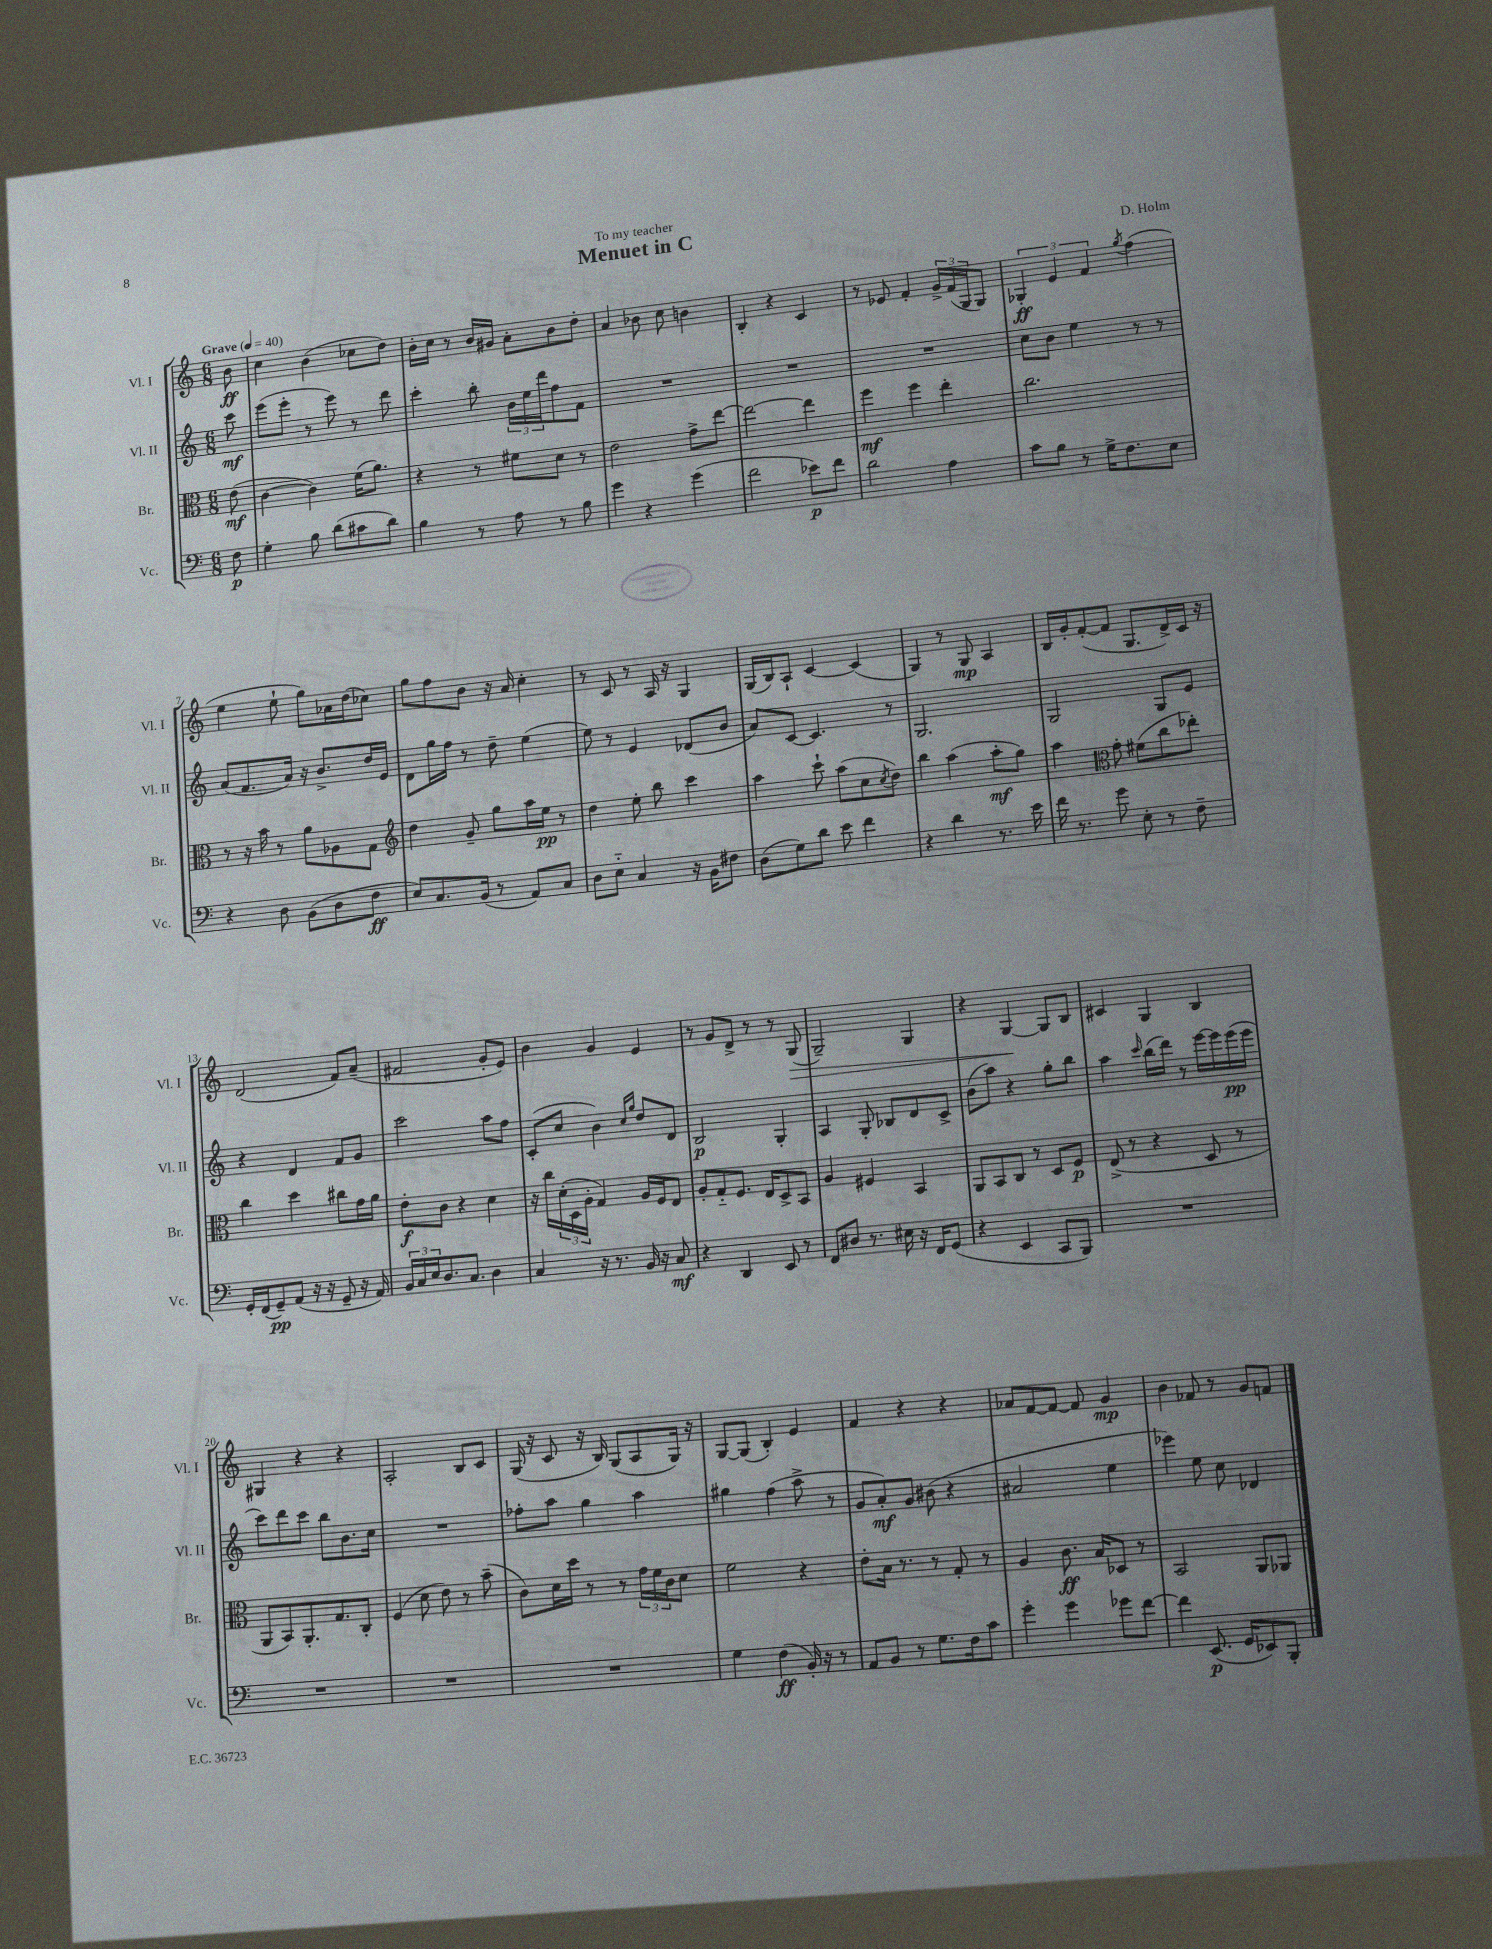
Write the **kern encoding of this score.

**kern	**dynam	**kern	**dynam	**kern	**dynam	**kern	**dynam
*part4	*part4	*part3	*part3	*part2	*part2	*part1	*part1
*staff4	*staff4	*staff3	*staff3	*staff2	*staff2	*staff1	*staff1
*I"Vc.	*	*I"Br.	*	*I"Vl. II	*	*I"Vl. I	*
*I'Vc.	*	*I'Br.	*	*I'Vl. II	*	*I'Vl. I	*
*clefF4	*	*clefC3	*	*clefG2	*	*clefG2	*
*k[]	*	*k[]	*	*k[]	*	*k[]	*
*M6/8	*	*M6/8	*	*M6/8	*	*M6/8	*
*MM40	*	*MM40	*	*MM40	*	*MM40	*
=	=	=	=	=	=	=	=
!	!	!	!	!	!	!LO:TX:a:B:t=Grave	!
8F\	p	(8e\	mf	8ccc\	mf	8b\	ff
=1	=1	=1	=1	=1	=1	=1	=1
4G'\	.	[4c\	.	(8eee\L	.	4cc\	.
.	.	.	.	8eee'\J	.	.	.
8B\	.	4c\])	.	8r	.	(4b\	.
(8d\L	.	.	.	8eee\)	.	.	.
8c#X\	.	(16f\KL	.	8r	.	8cc-X\L	.
.	.	8.a\J)	.	.	.	.	.
8d\J)	.	.	.	8ddd\	.	8dd\J)	.
=2	=2	=2	=2	=2	=2	=2	=2
4B\	.	4r	.	4ccc'\	.	16b'\LL	.
.	.	.	.	.	.	16cc\JJ	.
.	.	.	.	.	.	8r	.
8r	.	8r	.	8bb'\	.	16b/LL	.
.	.	.	.	.	.	16g#X/JJ	.
8A\	.	8f#X\L	.	24b\LL	.	8a'\L	.
.	.	.	.	24ee\	.	.	.
.	.	.	.	24ddd\J	.	.	.
8r	.	8d\J	.	8ff\	.	8b\	.
8B\	.	8r	.	8f\J	.	8dd'\J	.
=3	=3	=3	=3	=3	=3	=3	=3
4g\	.	2e\	.	2.r	.	4a/	.
4r	.	.	.	.	.	8b-X\	.
.	.	.	.	.	.	8cc\	.
(4g\	.	8g^\L	.	.	.	4bn\	.
.	.	[8ee\J	.	.	.	.	.
=4	=4	=4	=4	=4	=4	=4	=4
2f\	.	2ee\_	.	2.r	.	4B'/	.
.	.	.	.	.	.	4r	.
8e-X\L)	p	4ee\]	.	.	.	4c/	.
8f\J	.	.	.	.	.	.	.
=5	=5	=5	=5	=5	=5	=5	=5
2d\	.	4ff\	mf	2.r	.	8r	.
.	.	.	.	.	.	8e-X/	.
.	.	4ff\	.	.	.	4f'/	.
4A\	.	4ee'\	.	.	.	24g^/LL	.
.	.	.	.	.	.	(24f/	.
.	.	.	.	.	.	24G/J	.
.	.	.	.	.	.	8G/J)	.
=6	=6	=6	=6	=6	=6	=6	=6
8c\L	.	2.cc\	.	8cc\L	.	6G-X'/	ff
8B\J	.	.	.	8b\J	.	.	.
.	.	.	.	.	.	6e/	.
8r	.	.	.	4ee\	.	.	.
.	.	.	.	.	.	6f/	.
16G^\KL	.	.	.	.	.	.	.
8.F\	.	.	.	.	.	.	.
.	.	.	.	.	.	8qgg/	.
.	.	.	.	8r	.	(4ff\	.
8E\J	.	.	.	8r	.	.	.
!!LO:LB:g=z
=7	=7	=7	=7	=7	=7	=7	=7
4r	.	8r	.	(8a/L	.	4ee\	.
.	.	16r	.	8.f/	.	.	.
.	.	16b\	.	.	.	.	.
8D\	.	8r	.	.	.	8ee`\	.
.	.	.	.	16a/Jk)	.	.	.
(8BB\L	.	8a\L	.	16r	.	8gg\L)	.
.	.	.	.	8.b^/L	.	.	.
8D\	.	8A-X\	.	.	.	16a-X\L	.
.	.	.	.	.	.	(16dd\J	.
8F\J	ff	8G\J	.	16dd/L	.	8cc-X\J)	.
.	.	.	.	16e/JJ	.	.	.
=8	=8	=8	=8	=8	=8	=8	=8
*	*	*clefG2	*	*	*	*	*
8E/L)	.	4dd\	.	8d\L	.	8gg\L	.
8.C/	.	.	.	16gg\L	.	8ff\	.
.	.	.	.	16ff\JJ	.	.	.
.	.	8g~/	.	8r	.	8b\J	.
(16BB/Jk	.	.	.	.	.	.	.
8r	.	8gg\L	.	8dd~\	.	16r	.
.	.	.	.	.	.	16a/	.
8AA/L)	.	16aa\L	.	(4ee\	.	4cc'\	.
.	.	16ee\JJ	pp	.	.	.	.
8C/J	.	8r	.	.	.	.	.
=9	=9	=9	=9	=9	=9	=9	=9
8D\L	.	4dd\	.	8ee\)	.	8r	.
8E\J	.	.	.	8r	.	8c/	.
4C/	.	8ee'\	.	4e/	.	8r	.
.	.	8bb\	.	.	.	16A/	.
.	.	.	.	.	.	16r	.
16r	.	4ccc\	.	(8d-X/L	.	4G/	.
16BB\KL	.	.	.	.	.	.	.
8F#X\J	.	.	.	8b/J	.	.	.
=10	=10	=10	=10	=10	=10	=10	=10
(8D\L	.	4aa\	.	8a/L)	.	(16G/LL	.
.	.	.	.	.	.	16B/J)	.
8G\)	.	.	.	[8c/J	.	8A`/J	.
8d\J	.	8ccc`\	.	4.c/]	.	[4c/	.
8e\	.	(8aa\L	.	.	.	.	.
4f\	.	8cc\	.	.	.	(4c/]	.
.	.	8qcc/	.	.	.	.	.
.	.	8dd\J)	.	8r	.	.	.
=11	=11	=11	=11	=11	=11	=11	=11
4r	.	4bb\	.	2.G/	.	4G/)	.
4d\	.	(4aa\	.	.	.	8r	.
.	.	.	.	.	.	8G/	mp
8.r	.	8aa'\L	mf	.	.	4A/	.
.	.	8gg\J)	.	.	.	.	.
16e\	.	.	.	.	.	.	.
=12	=12	=12	=12	=12	=12	=12	=12
16f\	.	4aa\	.	2G/	.	16B/LL	.
8.r	.	.	.	.	.	16g'/J	.
.	.	.	.	.	.	([8f'/	.
*	*	*clefC3	*	*	*	*	*
8g\	.	8g'\	.	.	.	8f/J]	.
8E'\	.	(8f#X\L	.	.	.	8.G/L	.
8r	.	8cc\	.	8G/L	.	.	.
.	.	.	.	.	.	16d^/L)	.
8F~\	.	8ee-X'\J)	.	8e/J	.	16c/JJ	.
.	.	.	.	.	.	16r	.
!!LO:LB:g=z
=13	=13	=13	=13	=13	=13	=13	=13
16GG'/LL	.	4cc\	.	4r	.	(2d/	.
(16FF/J	.	.	.	.	.	.	.
8GG~/)	pp	.	.	.	.	.	.
(8AA/J	.	4dd\	.	4d/	.	.	.
16r	.	.	.	.	.	.	.
16r	.	.	.	.	.	.	.
8GG~/	.	8cc#X\L	.	8f/L	.	8f/L)	.
16r	.	16g\L	.	8g/J	.	(8a~/J	.
16AA/)	.	16a\JJ	.	.	.	.	.
=14	=14	=14	=14	=14	=14	=14	=14
24BB/LL	.	8e'\L	f	2ccc\	.	2f#X/	.
24C/	.	.	.	.	.	.	.
24E/J	.	.	.	.	.	.	.
8.D/	.	8c\J	.	.	.	.	.
.	.	4r	.	.	.	.	.
8.C/J	.	.	.	.	.	.	.
4D\	.	4d\	.	8aa\L	.	8g'/L	.
.	.	.	.	8ff\J	.	8e/J)	.
=15	=15	=15	=15	=15	=15	=15	=15
4C/	.	16r	.	(8c'/L	.	4b\	.
.	.	16cc\LL	.	.	.	.	.
.	.	(24d'\	.	8cc/J	.	.	.
.	.	24D\	.	.	.	.	.
.	.	24A'\JJ	.	.	.	.	.
16r	.	4G/)	.	4b\)	.	4g/	.
8.r	.	.	.	.	.	.	.
.	.	.	.	16qqcc/LL	.	.	.
.	.	.	.	16qqgg/JJ	.	.	.
16BB/	.	16A/LL	.	8dd/L	.	4e/	.
16r	.	16F/J	.	.	.	.	.
8C/	mf	8E/J	.	8d/J	.	.	.
=16	=16	=16	=16	=16	=16	=16	=16
4r	.	8A'/L	.	2B/	p	8r	.
.	.	8G/	.	.	.	8g/L	.
4DD/	.	8.F/J	.	.	.	8d^/J	.
.	.	.	.	.	.	8r	.
.	.	16E/KL	.	.	.	.	.
8EE/	.	8D^/	.	4G'/	.	8r	.
!	!	!	!	!	!	!	!LO:HP:b
8r	.	8BB/J	.	.	.	(8G/	>
=17	=17	=17	=17	=17	=17	=17	=17
8FF/L	.	4A/	.	4A/	.	2G~/)	.
8D#X/J	.	.	.	.	.	.	.
8.r	.	4F#X/	.	8G'/	.	.	.
.	.	.	.	8B-X/L	.	.	.
16E#X\	.	.	.	.	.	.	.
16r	.	4BB/	.	8d/	.	4G/	.
16FF/KL	.	.	.	.	.	.	.
(8GG/J	.	.	.	8c^/J	.	.	.
=18	=18	=18	=18	=18	=18	=18	=18
4r	.	8AA/L	.	(8b\L	.	4r	.
.	.	8BB/	.	8aa\J)	.	.	.
4EE/	.	8C/J	.	4r	.	[4G/	.
.	.	8r	.	.	.	.	.
8CC/L	.	8D/L	.	8gg'\L	.	8G/L]	]
8BBB/J)	.	8F/J	p	8bb\J	.	8B/J	.
=19	=19	=19	=19	=19	=19	=19	=19
2.r	.	(8E^/	.	4aa\	.	4c#X/	.
.	.	8r	.	.	.	.	.
.	.	.	.	16qqccc/	.	.	.
.	.	4r	.	(16bb\LL	.	4G/	.
.	.	.	.	16ddd\JJ)	.	.	.
.	.	.	.	8r	.	.	.
.	.	8D/	.	[16eee\LL	.	4B/	.
.	.	.	.	16eee\]	.	.	.
.	.	8r	.	(16eee\	pp	.	.
.	.	.	.	16eee\JJ	.	.	.
!!LO:LB:g=z
=20	=20	=20	=20	=20	=20	=20	=20
2.r	.	8AA/L	.	8ccc\L)	.	4G#X/	.
.	.	8BB/)	.	8ddd\	.	.	.
.	.	8.AA'/	.	8ccc\J	.	4r	.
.	.	.	.	8bb\L	.	.	.
.	.	8.G/	.	.	.	.	.
.	.	.	.	8.b\	.	4r	.
.	.	8C'/J	.	.	.	.	.
.	.	.	.	16cc\Jk	.	.	.
=21	=21	=21	=21	=21	=21	=21	=21
2.r	.	(4F/	.	2.r	.	2A'/	.
.	.	8d\	.	.	.	.	.
.	.	8e\)	.	.	.	.	.
.	.	8r	.	.	.	8B/L	.
.	.	(8b~\	.	.	.	8c/J	.
=22	=22	=22	=22	=22	=22	=22	=22
2.r	.	8c\L)	.	8ff-X'\L	.	(16G/	.
.	.	.	.	.	.	16r	.
.	.	16d\L	.	8aa\J	.	8c/	.
.	.	16dd\JJ	.	.	.	.	.
.	.	8r	.	4gg\	.	16r	.
.	.	.	.	.	.	16B/)	.
.	.	8r	.	.	.	(8G/L	.
.	.	24g\LL	.	4aa\	.	8A/	.
.	.	24f\	.	.	.	.	.
.	.	24c\J	.	.	.	.	.
.	.	8d\J	.	.	.	16G/Jk)	.
.	.	.	.	.	.	16r	.
=23	=23	=23	=23	=23	=23	=23	=23
4G\	.	2f\	.	4gg#X\	.	[8G/L	.
.	.	.	.	.	.	(8G/J]	.
(4F\	ff	.	.	(4ff\	.	4B'/)	.
16BB'/)	.	4r	.	8aa^\	.	4e/	.
16r	.	.	.	.	.	.	.
8r	.	.	.	8r	.	.	.
=24	=24	=24	=24	=24	=24	=24	=24
8AA/L	.	8e'\L	.	8g/L	.	4f/	.
8BB/J	.	16B\Jk	.	8a'/)	mf	.	.
.	.	8.r	.	.	.	.	.
8r	.	.	.	8g/J	.	4r	.
8.G\L	.	8r	.	(8b#X\	.	.	.
.	.	8G'/	.	4r	.	4r	.
16F\k	.	.	.	.	.	.	.
8c\J	.	8r	.	.	.	.	.
=25	=25	=25	=25	=25	=25	=25	=25
4g'\	.	4A/	.	2a#X/	.	8a-X/L	.
.	.	.	.	.	.	[8f/	.
4g\	.	8.c\	ff	.	.	8f/J_	.
.	.	.	.	.	.	8f/]	.
.	.	16B/KL	.	.	.	.	.
8g-X\L	.	8D-X/J	.	4ee\	.	4g/	mp
[8f\J	.	8r	.	.	.	.	.
=26	=26	=26	=26	=26	=26	=26	=26
4f\]	.	2BB/	.	4eee-X\)	.	4b\	.
(8.EE/	p	.	.	8ee\	.	8f-X/	.
.	.	.	.	8cc\	.	8r	.
16GG/KL	.	.	.	.	.	.	.
8EE-X/)	.	8AA/L	.	4d-X/	.	8g/L	.
8BBB'/J	.	8AA-X/J	.	.	.	8fn/J	.
==	==	==	==	==	==	==	==
*-	*-	*-	*-	*-	*-	*-	*-
